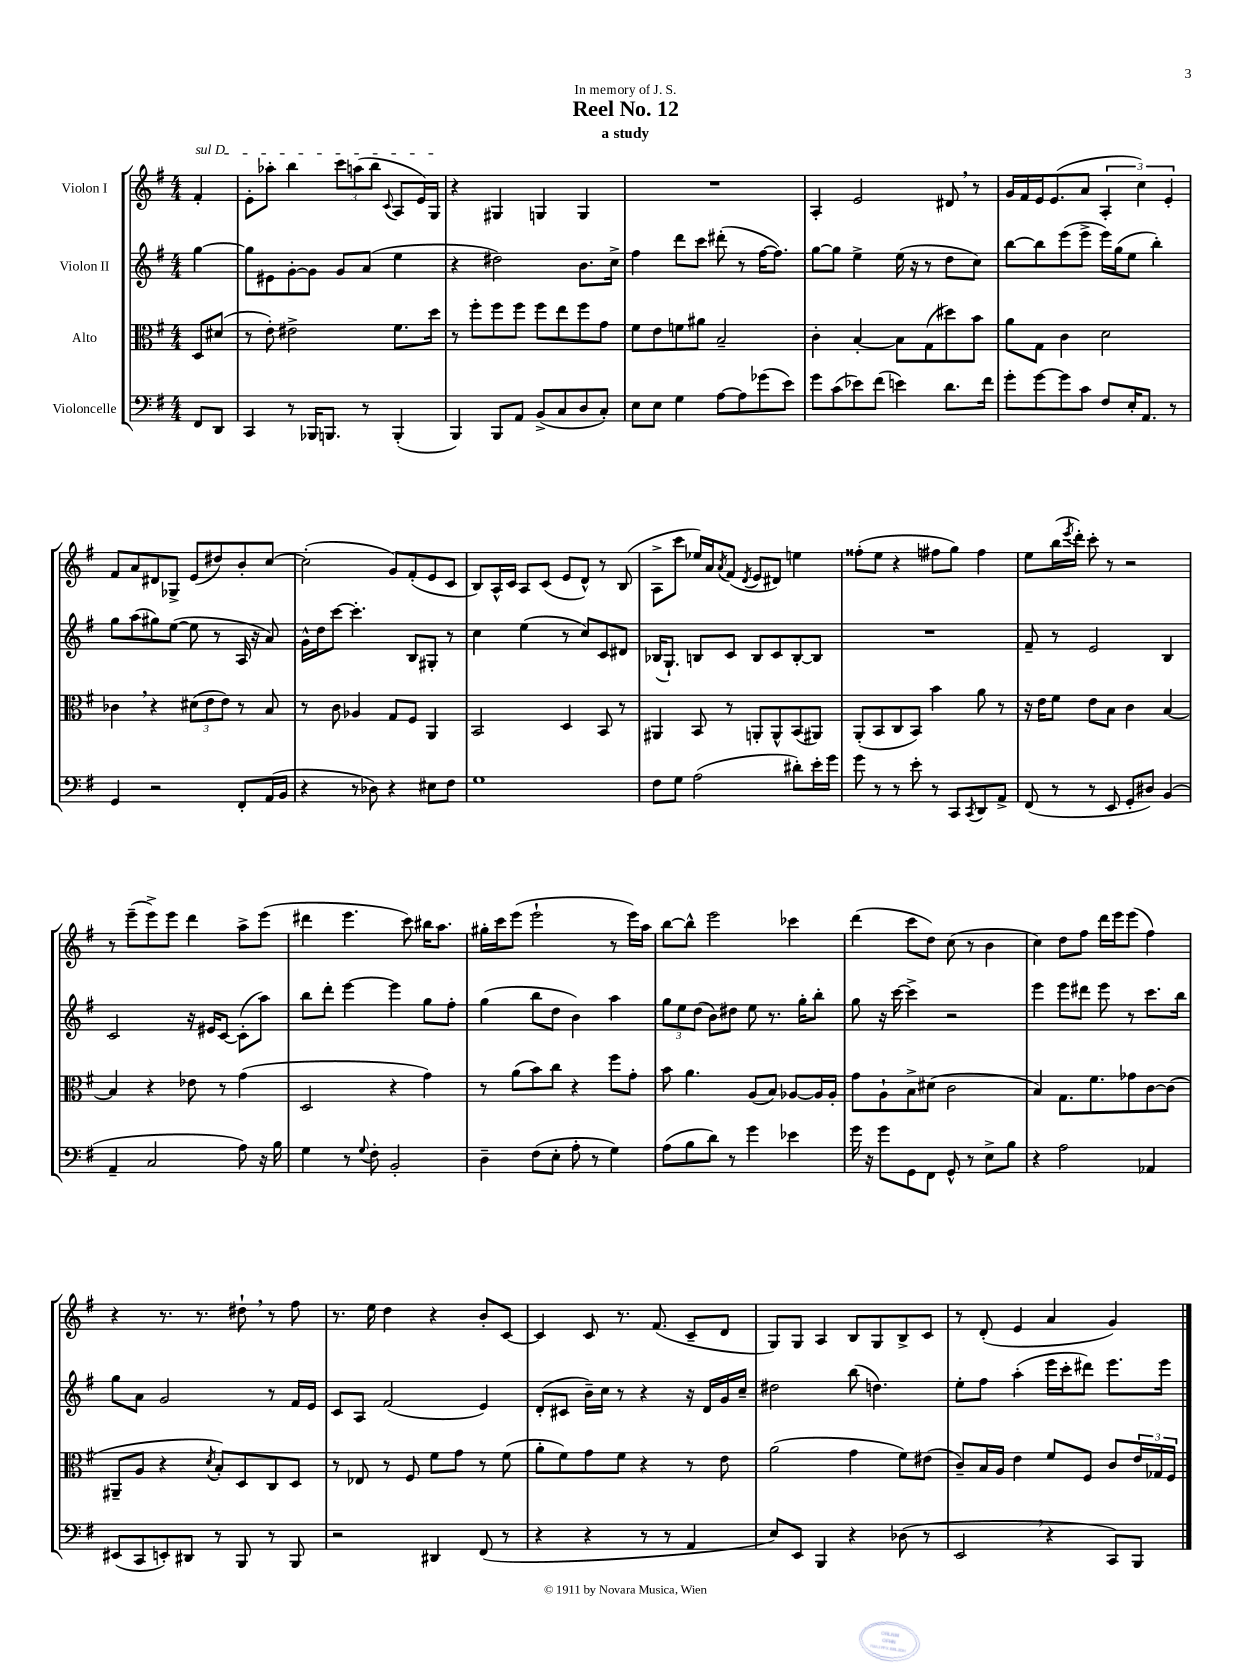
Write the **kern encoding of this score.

**kern	**kern	**kern	**kern
*staff4	*staff3	*staff2	*staff1
*clefF4	*clefC3	*clefG2	*clefG2
*k[f#]	*k[f#]	*k[f#]	*k[f#]
*M4/4	*M4/4	*M4/4	*M4/4
8FF#/L	8D/L	[4gg\	4f#'/
8DD/J	(8d#/J	.	.
=	=	=	=
4CC/	8r	8gg\]L	8e'\L
.	8e'\)	8e#\	8aa-'\J
8r	2e#^\	[8g'\	4bb\
16BBB-/LK	.	8g\]J	.
8.BBB/J	.	.	.
.	.	8g/L	12ccc\L
.	.	.	(12aa\
8r	.	(8a/J	.
.	.	.	12bb\J
.	.	.	8qqc/
(4BBB'/	8.f#\L	4ee\	8A/L
.	.	.	16e/L)
.	16dd\Jk	.	16G/JJ
=	=	=	=
4BBB/)	8r	4r	4r
.	8ff#'\L	.	.
8BBB/L	8ff#\	2dd#\)	4G#/
8AA/J	8ff#\J	.	.
(8BB^/L	8ff#\L	.	4G/
8C/	8ee\	.	.
8D/	8ff#\	8.b\L	4G/
8C'/J)	8g\J	.	.
.	.	16cc^\Jk	.
=	=	=	=
8E\L	8f#\L	4ff#\	1r
8E\J	8e\	.	.
4G\	8f\	8ddd\L	.
.	8a#\J	8ccc\J	.
[8A\L	2B~/	(8ddd#'\	.
8A\]	.	8r	.
(8g-\	.	[16ff#\LK	.
.	.	8.ff#\]J)	.
8e\J)	.	.	.
=	=	=	=
8g\L	4c'\	[8gg\L	4A'/
(8c\	.	8gg\]J	.
8e-\)	[4B'/	4ee^\	2e/
(8f#\J	.	.	.
4e\)	8B\]L	(16ee\	.
.	.	16r	.
.	(8G\	8r	.
8.d\L	8dd#\)	8dd\L	8d#/
.	8b\J	8cc\J)	8r
16f#\Jk	.	.	.
=	=	=	=
8g'\L	8a\L	[8bb\L	16g/LL
.	.	.	16f#/
[8g\	8G\J	8bb\]	16e/J
.	.	.	(8.e/
8g\]	4c\	(8eee\	.
8c\J	.	8eee^\J	8a/J
8F#/L	2d\	16eee\LL)	6A'/
.	.	(16gg\J	.
16E'/K	.	8ee\J	.
.	.	.	6cc\)
8.AA/J	.	.	.
.	.	4bb'\)	.
.	.	.	6e'/
8r	.	.	.
=	=	=	=
4GG/	4c-\	8gg\L	8f#/L
.	.	(8aa\	8a/
2r	4r	8gg#\)	8d#/
.	.	([8ee\J	8G-^/J
.	(12d#\L	8ee\]	(8e/L
.	12e\	.	.
.	.	8r	8dd#/)
.	12e\J)	.	.
8FF#'/L	8r	16A/	8b'/
.	.	16r	.
(16AA/L	8B/	8a/)	[8cc/J
16BB/JJ	.	.	.
=	=	=	=
4r	8r	16g^^\LL	(2cc'\]
.	.	16dd\J	.
.	8c\	[8ccc\J	.
8r	4A-/	4.ccc'\]	.
8D-\)	.	.	.
4r	8G/L	.	8g/L)
.	8F#/J	8B/L	(8f#'/
8E#\L	4AA/	8G#'/J	8e/
8F#\J	.	8r	8c/J
=	=	=	=
1G	2BB/	4cc\	8B/L)
.	.	.	16A^^/L
.	.	.	16c/JJ
.	.	(4ee\	8A/L
.	.	.	(8c/J
.	4D/	8r	8e/L
.	.	8cc/L)	8d^^/J)
.	8BB/	8c/	8r
.	8r	8d#/J	(8B/
=	=	=	=
8F#\L	4AA#/	(16B-/LK	8A^\L
.	.	8.G`/J)	.
8G\J	.	.	8ccc\J
(2A\	8BB/	8B/L	16ee-/LL)
.	.	.	16a/J
.	.	.	8qa/
.	8r	8c/J	(8f#/J
.	.	.	8qd/
.	8AA'/L	8B/L	8e/L
.	8AA^^/	8c/	8d#/J)
8d#'\L)	(8BB/	[8B'/	4ee\
16e'\L	8AA#/J)	8B/]J	.
16g\JJ	.	.	.
=	=	=	=
8g\	(8AA'/L	1r	(8ff##'\L
8r	8BB/	.	8ee\J
8r	8C/	.	4r
8e'\	8BB/J)	.	.
8r	4b\	.	8ff#\L
8CC/L	.	.	8gg\J)
8qCC/	.	.	.
8DD/	8a\	.	4ff#\
8AA^/J	8r	.	.
=	=	=	=
(8FF#/	16r	8f#~/	8ee\L
.	16e\LK	.	.
8r	8f#\J	8r	(16bb\L
.	.	.	8qeee/
.	.	.	16ddd'\JJ)
8r	8e\L	2e/	8ccc'\
8EE/	8B\J	.	8r
8GG'/L	4c\	.	2r
8D#/J)	.	.	.
(4BB/	[4B/	4B/	.
=	=	=	=
4AA~/	4B/]	2c/	8r
.	.	.	(8eee~\L
2C/	4r	.	8eee^\)
.	.	.	8eee\J
.	8e-\	16r	4ddd\
.	.	16e#/LK	.
.	8r	[8c/J	.
8A\)	(4g\	(8c'\]L	8aa^\L
16r	.	8aa\J)	(8eee\J
16B\	.	.	.
=	=	=	=
4G\	2D/	8bb\L	4ddd#\
.	.	8ddd'\J	.
8r	.	[4eee\	4.eee\
8qqG/	.	.	.
8F#'\	.	.	.
2BB'/	4r	4eee\]	.
.	.	.	8ccc\)
.	4g\)	8gg\L	16bb#\LK
.	.	.	8.aa\J
.	.	8ff#'\J	.
=	=	=	=
4D~\	8r	(4gg\	16gg#'\LL
.	.	.	16ccc\J
.	(8a\L	.	(8eee\J
(8F#\L	8b\)	8bb\L	2eee`\
8E'\J	8cc\J	8dd\J	.
8A'\	4r	4b\)	.
8r	.	.	.
4G\)	8ff#\L	4aa\	8r
.	8g'\J	.	16eee\LL)
.	.	.	16aa\JJ
=	=	=	=
(8A\L	8b\	12gg\L	[8bb\L
.	.	12ee\	.
8B\	4.a\	.	8bb^^\]J
.	.	(12dd\J	.
8d\J)	.	8b\L)	2eee\
8r	.	8dd#\J	.
4g\	(8A/L	8ee\	.
.	8B/J)	8.r	.
4e-\	[8A-/L	.	4ccc-\
.	.	16gg'\LK	.
.	16A-/]L	8bb'\J	.
.	16A-'/JJ	.	.
=	=	=	=
16g\	8g\L	8gg\	(4ddd\
16r	.	.	.
8g\L	8A`\	16r	.
.	.	[16ccc\	.
8GG\	8B^\	4ccc^\]	8ccc\L
8FF#\J	(8d#\J	.	8dd\J)
8GG^^/	2c\	2r	(8cc\
8r	.	.	8r
8E^\L	.	.	4b\
8B\J	.	.	.
=	=	=	=
4r	4B/)	4eee\	4cc\)
2A\	8.G\L	8eee\L	8dd\L
.	.	8ddd#\J	8ff#\J
.	8.f#\	.	.
.	.	8eee\	16ddd\LL
.	.	.	16eee\J
.	8g-\	8r	(8eee\J
4AA-/	[8c\	8.ccc\L	4ff#\)
.	(8c\]J	.	.
.	.	16bb\Jk	.
=	=	=	=
(8EE#/L	8AA#~/L	8gg\L	4r
8CC/	8A/J	8a\J	.
8EE'/)	4r	2g/	8.r
8DD#/J	.	.	.
.	.	.	8.r
.	8qd/	.	.
8r	8B'/L)	.	.
8BBB/	8D/	.	8dd#`\
8r	8C/	8r	8r
8BBB/	8D/J	16f#/LL	8ff#\
.	.	16e/JJ	.
=	=	=	=
2r	8r	8c/L	8.r
.	8E-/	8A/J	.
.	.	.	16ee\
.	8r	(2f#/	4dd\
.	8F#/	.	.
4DD#/	8f#\L	.	4r
.	8g\J	.	.
(8FF#/	8r	4e/)	8b'/L
8r	(8f#\	.	[8c/J
=	=	=	=
4r	8a'\L	(8d'/L	4c/]
.	8f#\)	8c#/J	.
4r	8g\	16b~\LL)	8c/
.	.	16cc\JJ	.
.	8f#\J	8r	8.r
8r	4r	4r	.
.	.	.	(8.f#/
8r	.	.	.
4AA/	8r	16r	8c~/L
.	.	16d/LL	.
.	8e\	16g/	8d/J
.	.	16cc~/JJ	.
=	=	=	=
8E/L)	(2a\	2dd#\	8G/L)
8EE/J	.	.	8G/J
4BBB/	.	.	4A/
4r	4g\	(8bb\	8B/L
.	.	4.dd\)	8G/
(8D-\	8f#\L)	.	8B^/
8r	(8e#\J	.	8c/J
=	=	=	=
2EE/	8c~/L)	8ee'\L	8r
.	16B/L	8ff#\J	(8d'/
.	16A/JJ	.	.
.	4e\	(4aa'\	4e/
4r	8f#/L	16eee\LL	4a/
.	.	16ccc'\J	.
.	8F#/J	8ddd#\J)	.
8CC/L)	8c/L	8.eee\L	4g/)
8BBB/J	24e/L	.	.
.	24G-/	.	.
.	.	16eee\Jk	.
.	24F#/JJ	.	.
==	==	==	==
*-	*-	*-	*-
